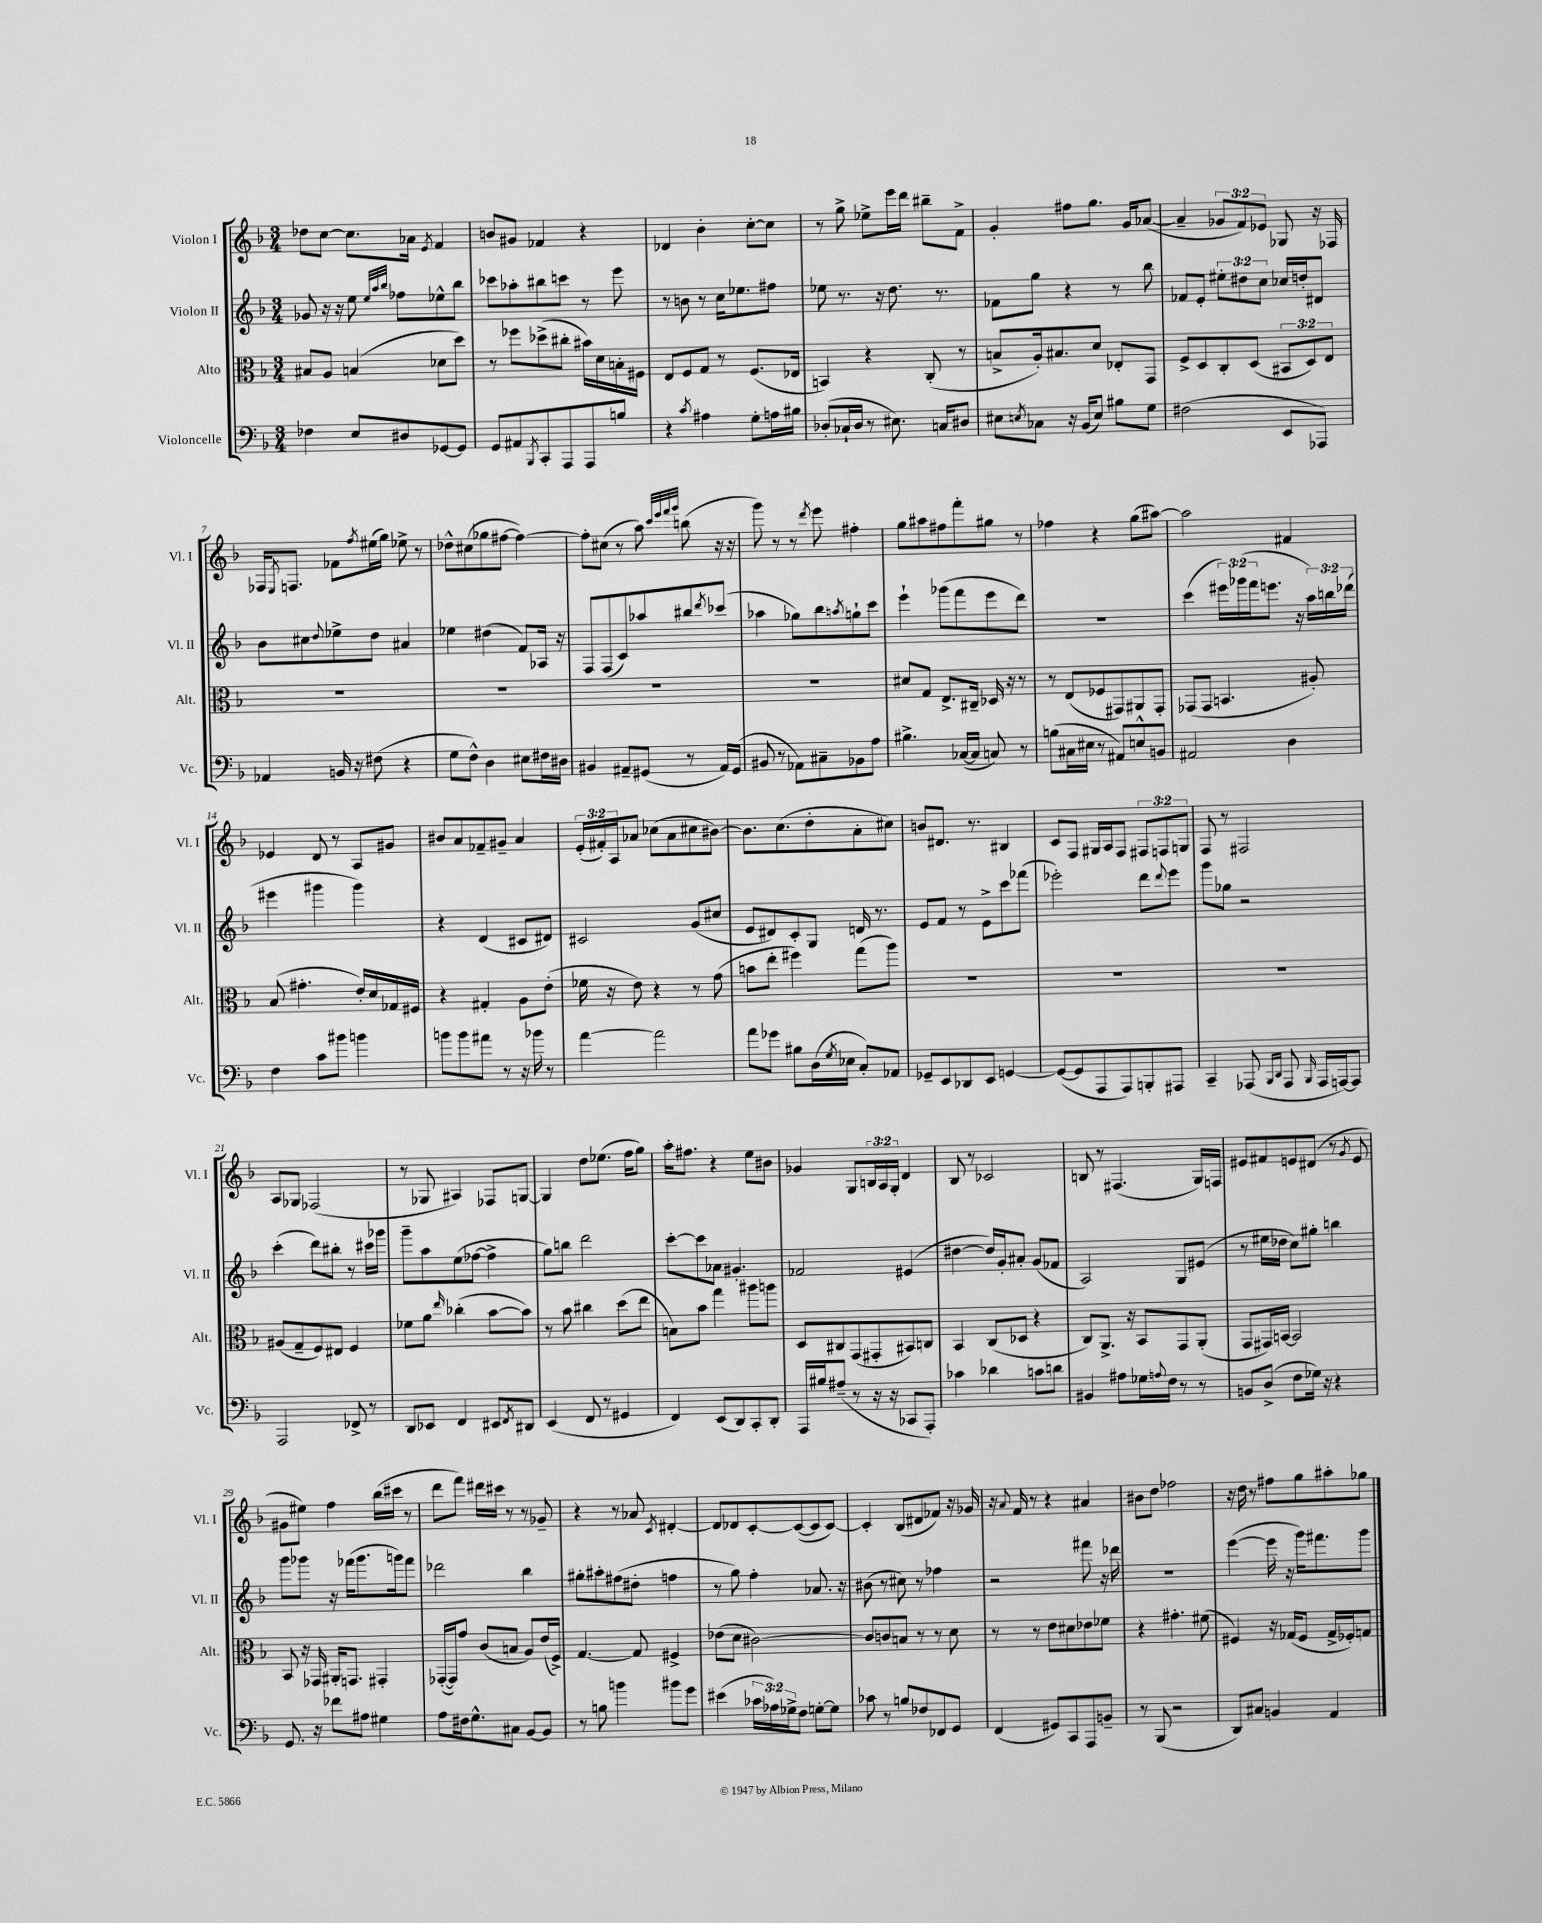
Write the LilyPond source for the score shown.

<<
\new StaffGroup <<
\new Staff = "s0" \with { instrumentName = "Violon I" shortInstrumentName = "Vl. I" } {
    \clef treble \key f \major \numericTimeSignature \time 3/4 \override Staff.TupletNumber.text = #tuplet-number::calc-fraction-text
    des''8 c''8~ c''8. aes'16 \acciaccatura { e'8 } f'4 |
    b'8 gis'8 fes'4 r4 |
    des'4 bes'4-. c''8~-. c''8 |
    r8 g''8-> ees''8-> e'''16 d'''16 bis''8-- f'8-> |
    g'4-. fis''8 g''8. g'16 aes'8~( |
    aes'4-- \tuplet 3/2 { ges'8 f'8) ees'8 } ges8 r16 fes16 |
    fes16 \acciaccatura { e8 } f8. fes'8 \acciaccatura { f''8 } eis''16( g''16) ees''8-> r8 |
    des''8-^ cis''8( ges''8 fis''8~ fis''4~) |
    fis''8-. cis''8( r8 a''8) \grace { c'''32 e'''32 f'''32 g'''32 } b''8( r16 r16 |
    g'''8) r8 r8 \acciaccatura { d'''8 } e'''8 fis''4-. |
    g''8 ais''8 fis''8 f'''8-. gis''8 r8 |
    fes''4 r4 g''8( ais''8~) |
    ais''2 fis'4 |
    ees'4 d'8 r8 a8 gis'8 |
    bis'8 a'8 fes'8-- gis'8-- a'4 |
    \tuplet 3/2 { e'16-.( fis'16-.) a16 } aes'8 ces''8( aes'8 cis''8 bis'8~) |
    bis'8. c''8.( d''8-. a'8-. cis''8) |
    b'8 dis'8. r8. bis4 |
    c'8 f8 gis16 a16 f8 \tuplet 3/2 { fis8 f8 g8 } |
    f8 r8 fis2 |
    a8 ges8 fes2( |
    r8 ges8 ais4) fes8 g8~ |
    g4 d''8 ees''8.( f''16 g''8) |
    a''16-. fis''8. r4 e''8 bis'8 |
    ges'4 g8 \tuplet 3/2 { b16 a16 g16-. } d'4 |
    bes8 r8 ces'2 |
    b8 r8 fis4.( g16) f16 |
    eis'8 fis'8 e'8 dis'8( r8 \acciaccatura { g'8 } e'8 |
    gis'8 eis''8) f''4 bes''16( cis'''16 r8 |
    d'''8 f'''8) dis'''16 cis'''16 r8 r8 ges'8-- |
    r4 r8 aes'8 \acciaccatura { c'8 } dis'4~-. |
    dis'8 des'8 c'8~-. c'8~( c'8 c'8~) |
    c'4-. bes8( dis'8 fes'8) r16 ges'16 |
    r16 \appoggiatura { a'8 } f'16 r8 r4 ais'4 |
    bis'8 d''8 fes''2 |
    r16 d''16 r8 fis''8 g''8 ais''8-. ges''8 \bar "|." |
}
\new Staff = "s1" \with { instrumentName = "Violon II" shortInstrumentName = "Vl. II" } {
    \clef treble \key f \major \numericTimeSignature \time 3/4 \override Staff.TupletNumber.text = #tuplet-number::calc-fraction-text
    ges'8 r16 r16 e''8 \grace { e''32 a''32 bes''32 } fes''8 ees''8-^ bes''8 |
    ces'''8 aes''8-. bis''8 c'''8 r8 e'''8 |
    r8 b'8 r8 c''16 ees''8. fis''8 |
    ees''8 r8. r16 d''8. r8. |
    fes'8 g''8 r4 r8 bes''8 |
    fes'8 e'8-. \tuplet 3/2 { eis''8-. dis''8 c''8 } ces''16 d''16-. dis'8 |
    bes'8 cis''8 \appoggiatura { d''8 } ees''8-> d''8 ais'4 |
    ees''4 dis''4( f'8) aes16 r16 |
    f8 f8( c'8) aes''8 bis''8 \acciaccatura { d'''8 } ces'''8( |
    aes''4 ges''8) bes''8 \acciaccatura { a''8 } g''8-! c'''8 |
    e'''4-! ges'''8( f'''8 e'''8 d'''8) |
    R2. |
    c'''4( \tuplet 3/2 { eis'''16) ges'''16( f'''16 } e'''8. r16 \tuplet 3/2 { a''16) b''16 des'''16( } |
    eis'''4 gis'''4 gis'''4) |
    r4 d'4( cis'8 dis'8) |
    cis'2 g'8( cis''8 |
    e'8 dis'8) c'8-. g8 d'16 r8. |
    e'8 f'8 r8 e'8-> c'''8 fes'''8( |
    ees'''2-.) d'''8 \appoggiatura { d'''8 } ees'''8 |
    g'''8 ges''8 r2 |
    c'''4-.( d'''8) bis''8-. r8 cis'''16 ges'''16 |
    g'''8-- a''8 e''8( fes''8~ fes''4-> |
    g''8) b''8 d'''2 |
    c'''8~-. c'''8 aes'8 gis'4.-. |
    fes'2 eis'4( |
    dis''4~ dis''16) g'16-. ais'8-. g'8( fes'8 |
    a2) g8 eis'8( |
    r8 eis''16 des''16 c''8) gis''8-. b''4 |
    g'''8 ges'''8 r16 fes'''16( ges'''8. g'''16) fes'''8 |
    des'''2 bes''4 |
    gis''8-. ais''8-. fis''8( dis''8-. f''4 |
    r8 g''8) f''4-. aes'8. r16 |
    bis'8( r8 cis''8) r8 fes''4 |
    r2 fis'''8 r16 des'''16 |
    R2. |
    e'''4~( e'''16 r16 g'''16) fis'''8. g'''8 \bar "|." |
}
\new Staff = "s2" \with { instrumentName = "Alto" shortInstrumentName = "Alt." } {
    \clef alto \key f \major \numericTimeSignature \time 3/4 \override Staff.TupletNumber.text = #tuplet-number::calc-fraction-text
    bis8 a8 b4( des'8 d''8) |
    r8 fes''8 des''8->( cis''8-. bis'16) d'16 b16-. fis16 |
    e8 f8 g8 r8 f8.( ees16 |
    b,4) r4 c8-.( r8 |
    b8-> a16-.) bis8. d'8 ees8-. g,8 |
    f8-> d8 c8-. d8( \tuplet 3/2 { bis,8 d8) e8 } |
    R2. |
    R2. |
    R2. |
    R2. |
    dis'8 g8 e8.-> cis16-- des16 r16 r8 |
    r8 e8( fes8 gis,8) ais,8 gis,8-. |
    ges,8( ges,8 b,4. ais8-.) |
    bes8( gis'4.-. e'16-.) d'16 ges16 fis16 |
    r4 gis4-. a8 e'8-.( |
    fes'16 r16 e'8) r4 r8 g'8( |
    b'8 e''8-. fis''4) g''8( a''8) |
    R2. |
    R2. |
    R2. |
    ais8( g8-- f8) eis8 f4 |
    fes'8 a'8 \grace { e''16 } ces''4-.( bes'8~ bes'8) |
    r8 bes'8 cis''4 d''8( e''8 |
    b8) bes'8 g''4 ais''8 a''8 |
    d8 cis8 g,8( gis,8-. bis,8) c8 |
    bes,4 c8( des8 r4 |
    c8) a,8.-> r16 bes,8 g,8 a,8-.( |
    g,8 gis,16) b,16~ b,2 |
    bes,8 r16 ges,16 ais,16-. g,8. gis,4-. |
    ges,16~-.( ges,16) g'8 c'8( b8 a8) e'16( f16->) |
    g4.~ g8 fis4-> |
    ees'8( d'8 cis'2~) |
    cis'8 c'8 b8 r8 r8 d'8 |
    r8 r8 e'8 dis'8 ees'8 fes'8 |
    r4 gis'4.-. fis'8( |
    fis4) r16 ges16( fis8 ges16-> fes16-.) g8 \bar "|." |
}
\new Staff = "s3" \with { instrumentName = "Violoncelle" shortInstrumentName = "Vc." } {
    \clef bass \key f \major \numericTimeSignature \time 3/4 \override Staff.TupletNumber.text = #tuplet-number::calc-fraction-text
    fes4 e8 dis8 ges,8~ ges,8 |
    g,8 ais,8 \acciaccatura { bes,,8 } c,8-. a,,8 a,,8 b8 |
    r4 \acciaccatura { c'8 } ais4 g8-. a16 bis16 |
    des8-.( ces16-! des16 r8 eis8.) c16 dis8 |
    eis8 \acciaccatura { e8 } ces8 r16 bes,16( e8) bis8 g8 |
    fis2( e,8 aes,,8) |
    aes,4 b,16 r16 fis8( r4 |
    g8 f8-^) d4 eis8 fis16 dis16 |
    bis,4 ais,8-- gis,8( r8 ais,16) gis,16( |
    bis,8 r8 aes,8) cis8-- bes,8 a8 |
    bis4.-> ces16~( ces16 c8) r8 |
    b8( cis16 eis16 r8 ais,8) e8-^ b,8 |
    ais,2 d4 |
    f4 c'8 bis'8 b'4 |
    b'8 b'8 ais'8 r8 r16 bes'16 r8 |
    a'4~ a'2 |
    a'8 ges'8 bis8 d16( \acciaccatura { g8 } ees16 c8-.) aes,8 |
    ges,8-- e,8 des,8 e,8 g,4~ |
    g,8~( g,8 a,,8 a,,8) b,,8-. ais,,8 |
    c,4-- aes,,8( \grace { bes,,16 d,16 } aes,,8 \grace { bes,,16 } aes,,16 a,,16~) a,,8 |
    a,,2 fes,8-> r8 |
    d,8 ees,8 f,4 eis,8 \acciaccatura { f,8 } dis,8 |
    e,4( f,8 r8 gis,4 |
    f,4) e,8( d,8) c,8-. d,8-. |
    a,,16 bis16 ais8--( r8 r16 r16 ces,8 a,,8-.) |
    ces'4 des'4 c'8 d'8 |
    bis,4 ais8 ges16 \appoggiatura { a8 } f16 r8 r8 |
    b,8 d8->( f8 ges16) r16 r4 |
    g,8. r16 fes'8 ais8 gis4 |
    a8 fis16 g8.-^ cis8 bes,8~ bes,8 |
    r8 b8 b'4 bis'8 g'8 |
    eis'4( \tuplet 3/2 { ces'16 aes16) ges16-> } f8 g8~-. g8 |
    ces'8 r8 b8 fes8 fes,8 g,8 |
    f,4( gis,8) c,8 a,,8 b,8-- |
    r8 bes,,8( r2 |
    d,8) cis8 b,4 a,4 \bar "|." |
}
>>
>>
